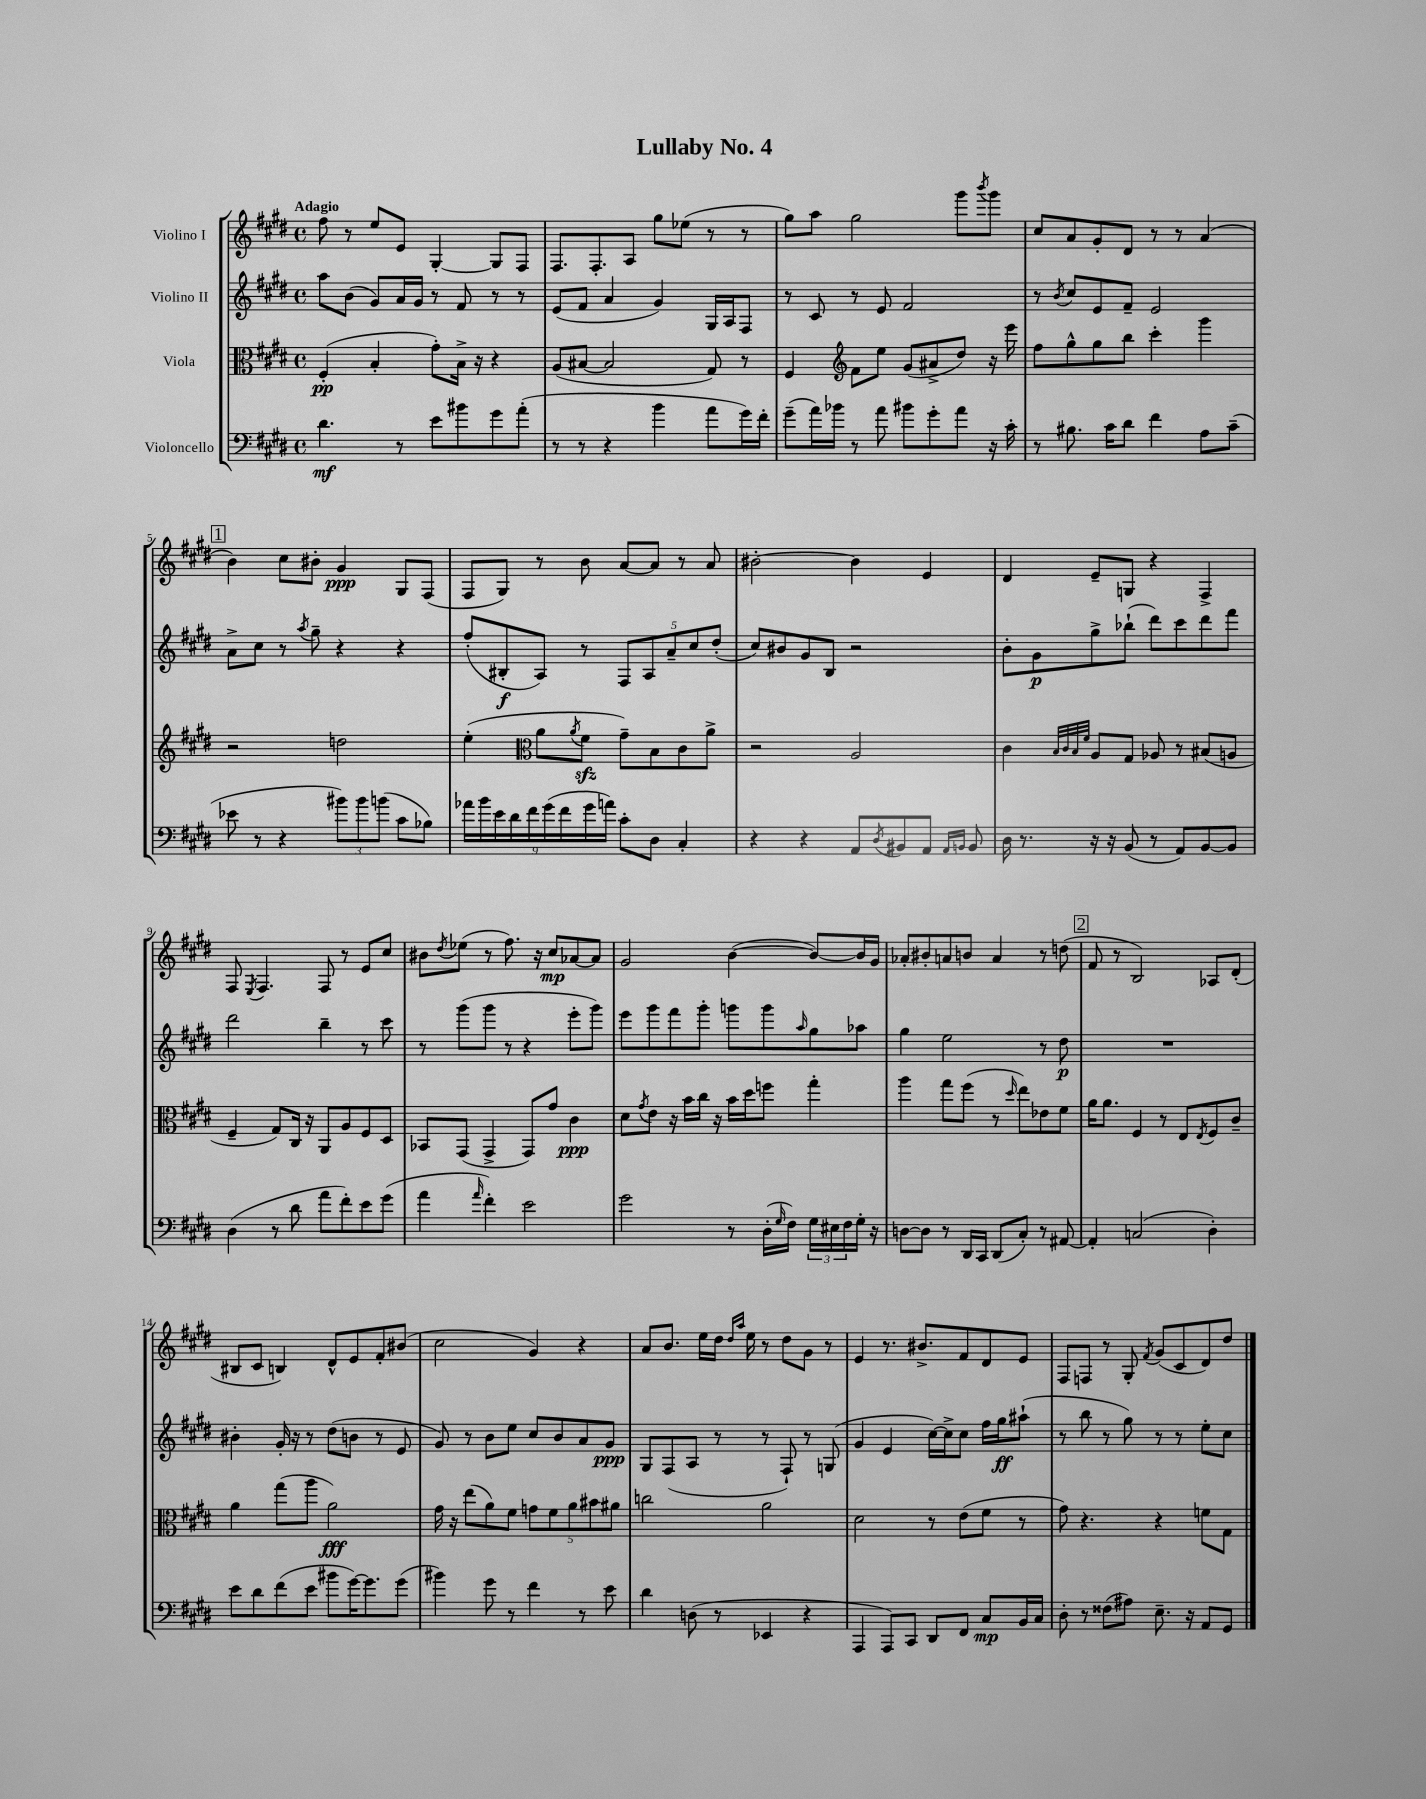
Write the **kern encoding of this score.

**kern	**kern	**kern	**kern
*staff4	*staff3	*staff2	*staff1
*clefF4	*clefC3	*clefG2	*clefG2
*k[f#c#g#d#]	*k[f#c#g#d#]	*k[f#c#g#d#]	*k[f#c#g#d#]
*M4/4	*M4/4	*M4/4	*M4/4
*met(c)	*met(c)	*met(c)	*met(c)
4.d#\	(4F#'/	8aa\L	8ff#\
.	.	(8b\J	8r
.	4B'/	8g#/L)	8ee/L
8r	.	16a/L	8e/J
.	.	16g#/JJ	.
8e\L	8g#'\L)	8r	[4G#'/
8b#\	16B^\Jk	8f#/	.
.	16r	.	.
8g#\	4r	8r	8G#/]L
(8a'\J	.	8r	8F#/J
=	=	=	=
8r	(8A/L	(8e/L	8.F#/L
8r	[8B#/J	8f#/J	.
.	.	.	8.F#'/
4r	2B#/]	4a/	.
.	.	.	8A/J
4b\	.	4g#/)	8gg#\L
.	.	.	(8ee-\J
8a\L	8G#/)	16G#/LL	8r
.	.	16A/J	.
16g#\L)	8r	8F#/J	8r
16f#'\JJ	.	.	.
=	=	=	=
(8g#~\L	4F#/	8r	8gg#\L)
16a\L)	.	8c#/	8aa\J
16b-\JJ	.	.	.
*	*clefG2	*	*
8r	8f#\L	8r	2gg#\
8a\	8ee\J	8e/	.
8b#\L	(8g#/L	2f#/	.
8g#'\	8a#^/	.	.
8a\J	8dd#/J)	.	8ggg#\L
.	.	.	8qbbb/
16r	16r	.	8ggg#\J
16c#'\	16eee\	.	.
=	=	=	=
8r	8ff#\L	8r	8cc#/L
.	.	8qb/	.
8.B#\	8gg#^^\	8cc#/L	8a/
.	8gg#\	8e/	8g#'/
16c#\LK	.	.	.
8d#\J	8bb\J	8f#~/J	8d#/J
4f#\	4ccc#'\	2e/	8r
.	.	.	8r
8A\L	4ggg#\	.	(4a/
(8c#~\J	.	.	.
=	=	=	=
8e-\	2r	8a^\L	4b\)
8r	.	8cc#\J	.
4r	.	8r	8cc#\L
.	.	8qaa/	.
.	.	8gg#~\	8b#'\J
12b#\L)	2dd\	4r	4g#/
12b#\	.	.	.
(12b\J	.	.	.
8c#\L	.	4r	8G#/L
8B-\J)	.	.	(8F#/J
=	=	=	=
18a-\LL	(4ee'\	(8ff#'/L	8F#/L
18b\	.	.	.
18e\	.	.	.
.	.	8B#'/	8G#/J)
18d#\	.	.	.
18f#\	.	.	.
*	*clefC3	*	*
.	8a\L	8A/J)	8r
(18g#\	.	.	.
18f#\	.	.	.
.	8qa/	.	.
.	8f#\J	8r	8b\
18g#\	.	.	.
18a\JJ)	.	.	.
8c#'\L	8g#~\L)	10F#/L	[8a/L
.	.	10A/	.
8D#\J	8B\	.	8a/]J
.	.	10a~/	.
4C#'/	8c#\	.	8r
.	.	10cc#/	.
.	8a^\J	.	8a/
.	.	(10dd#'/J	.
=	=	=	=
4r	2r	8cc#/L)	[2b#'\
.	.	8b#/	.
4r	.	8g#/	.
.	.	8B/J	.
8AA/L	2A/	2r	4b#\]
8qD#/	.	.	.
8BB#/	.	.	.
8AA/J	.	.	4e/
16qqAA/LL	.	.	.
16qqBB/JJ	.	.	.
8BB/	.	.	.
=	=	=	=
16D#\	4c#\	8b'\L	4d#/
8.r	.	.	.
.	.	8g#\	.
.	32qqB/LLL	.	.
.	32qqc#/	.	.
.	32qqB/	.	.
.	32qqf#/JJJ	.	.
16r	8A/L	8gg#^\	8e~/L
16r	.	.	.
(8BB/	8G#/J	(8bb-`\J	8G/J
8r	8A-/	8ddd#\L)	4r
8AA/L)	8r	8ccc#\	.
[8BB/	(8B#/L	8ddd#\	4F#^/
8BB/]J	8A/J	8fff#\J	.
=	=	=	=
(4D#\	4F#~/	2ddd#\	8F#/
.	.	.	8qE/
.	.	.	4.F#/
8r	8G#/L)	.	.
8d#\	16C#/Jk	.	.
.	16r	.	.
8a\L	8AA/L	4bb~\	8F#/
8f#'\)	8A/	.	8r
8e\	8F#/	8r	8e/L
(8g#\J	8D#/J	8ccc#\	8cc#/J
=	=	=	=
4a\	8BB-/L	8r	8b#\L
.	.	.	8qdd#/
.	(8GG#/J	(8ggg#\L	(8ee-\J
16qqa/	.	.	.
4f#'\)	4GG#^/	8ggg#\J	8r
.	.	8r	8.ff#\)
2e\	8GG#/L)	4r	.
.	.	.	16r
.	8g#/J	.	8cc#/L
.	4c#\	8eee'\L	[8a-/
.	.	8ggg#\J)	8a-/]J
=	=	=	=
2g#\	8d#\L	8eee\L	2g#/
.	8qg#/	.	.
.	8e\J	8ggg#\	.
.	16r	8fff#\	.
.	16b\LL	.	.
.	16cc#\JJ	8ggg#'\J	.
.	16r	.	.
8r	16b\LL	8ggg\L	([4b\
.	16dd#\J	.	.
(16D#'\LL	8ff\J	8ggg\	.
16qqG#/	.	.	.
16F#\JJ)	.	.	.
.	.	16qqaa/	.
24G#\LL	4gg#'\	8gg#\	8b/_L)
24E#\	.	.	.
24F#\	.	.	.
16G#'\JJ	.	8aa-\J	16b/]L
16r	.	.	16g#/JJ
=	=	=	=
[8D\L	4aa\	4gg#\	8a-'/L
8D\]J	.	.	8b#'/
8r	8gg#\L	2ee\	8a/
16DD#/LL	(8ff#\J	.	8b/J
16CC#/JJ	.	.	.
(8DD#/L	8r	.	4a/
.	16qqdd#/	.	.
8C#'/J)	8ee\L)	.	.
8r	8e-\	8r	8r
[8AA#/	8f#\J	8dd#\	(8dd\
=	=	=	=
4AA#'/]	16a\LK	1r	8f#/
.	8.a\J	.	.
.	.	.	8r
(2C/	4F#/	.	2B/)
.	8r	.	.
.	8E/L	.	.
.	8qE/	.	.
4D#'\)	8F#/	.	8A-/L
.	8c#~/J	.	(8d#'/J
=	=	=	=
8e\L	4a\	4b#'\	8B#/L
8d#\	.	.	8c#/J
(8f#\	(8gg#\L	16g#'/	4B/)
.	.	16r	.
8e\J	8aa\J	8r	.
8b#\L	2a\)	(8dd#\L	8d#^^/L
[16g#\K)	.	8b\J	8e/
8.g#\]	.	.	.
.	.	8r	8f#'/
(8g#\J	.	8e/	(8b#/J
=	=	=	=
4b#\)	16g#\	8g#/)	2cc#\
.	16r	.	.
.	(8ee\L	8r	.
8g#\	8a\)	8b\L	.
8r	8f#\J	8ee\J	.
4f#\	10g\L	8cc#/L	4g#/)
.	10f#\	.	.
.	.	8b/	.
.	10a\	.	.
8r	.	8a/	4r
.	10b#\	.	.
8e\	.	8g#/J	.
.	10a#\J	.	.
=	=	=	=
4d#\	2cc\	8G#/L	8a/L
.	.	(8F#/	8.b/J
(8D\	.	8A/J	.
.	.	.	16ee\LL
8r	.	8r	16dd#\JJ
.	.	.	16qqdd#/LL
.	.	.	16qqaa/JJ
.	.	.	16ee\
4EE-/	2a\	8r	8r
.	.	8F#`/)	8dd#\L
4r	.	8r	8g#\J
.	.	(8G/	8r
=	=	=	=
4AAA/	2d#\	4g#/	4e/
8AAA/L)	.	4e/	8.r
8CC#/J	.	.	.
.	.	.	8.b#^/L
8DD#/L	8r	[16cc#\LL)	.
.	.	16cc#^\]J	.
8FF#/J	(8e\L	8cc#\J	8f#/
8C#/L	8f#\J	16ff#\LL	8d#/
.	.	16gg#\J	.
16BB/L	8r	(8aa#`\J	8e/J
16C#/JJ	.	.	.
=	=	=	=
8D#'\	8g#\)	8r	8F#/L
8r	4.r	8bb\	8F/J
(8F##\L	.	8r	8r
8A#\J)	.	8gg#\)	8G#'/
.	.	.	8qf#/
8.E~\	4r	8r	(8g#/L
.	.	8r	8c#/
16r	.	.	.
8AA/L	8f\L	8ee'\L	8d#/)
8GG#/J	8G#\J	8cc#\J	8dd#/J
==	==	==	==
*-	*-	*-	*-
